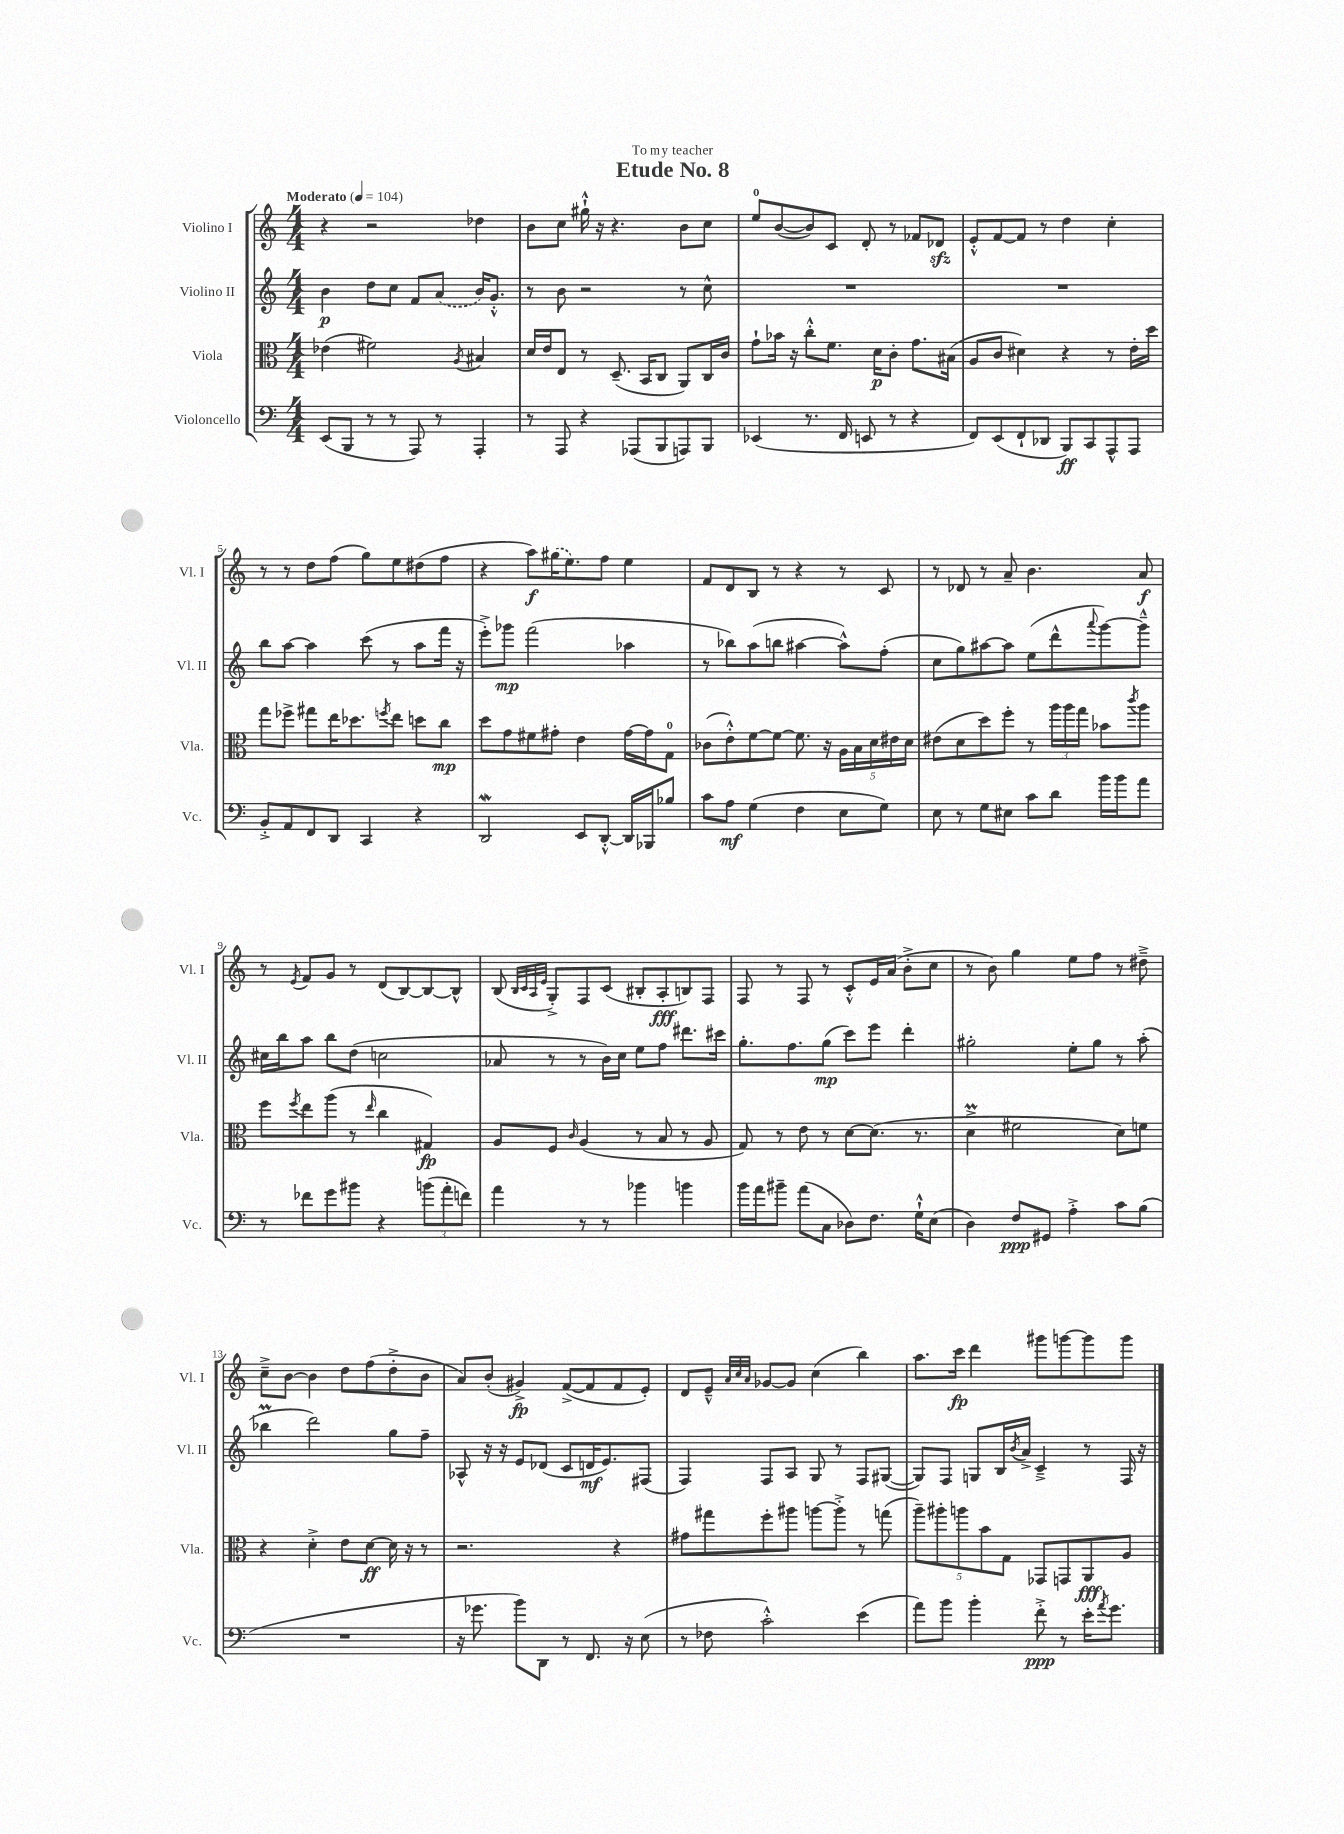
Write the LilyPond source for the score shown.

\header { title = "Etude No. 8" dedication = "To my teacher" }
<<
\new StaffGroup <<
\new Staff = "s0" \with { instrumentName = "Violino I" shortInstrumentName = "Vl. I" } {
    \clef treble \key c \major \numericTimeSignature \time 4/4 \tempo "Moderato" 4 = 104
    r4 r2 des''4 |
    b'8 c''8 gis''16-!-^ r16 r4. b'8 c''8 |
    e''8-0 b'8~( b'8) c'8 d'8-. r8 fes'8 des'8\sfz |
    e'8-.-^ f'8~ f'8 r8 d''4 c''4-. |
    r8 r8 d''8 f''8( g''8) e''8 dis''8( f''8 |
    r4 a''8\f) \once \slurDashed gis''16( e''8.) f''8 e''4 |
    f'8 d'8 b8 r8 r4 r8 c'8 |
    r8 des'8 r8 a'8-- b'4. a'8\f |
    r8 \acciaccatura { e'8 } f'8 g'8 r8 d'8( b8~) b8~ b8-^ |
    b8( \grace { b32 c'32 a32 e'32 } g8-.->) f8 c'8( bis8-. a8-.\fff b8) f8 |
    f8 r8 f8 r8 c'8-.-^ e'16 a'16( b'8-.-> c''8 |
    r8 b'8) g''4 e''8 f''8 r8 dis''8---> |
    c''8---> b'8~ b'4 d''8 f''8( d''8-.-> b'8 |
    a'8) b'8-.( gis'4->\fp) f'8~->( f'8 f'8 e'8-.) |
    d'8 e'8---^ \grace { a'32 c''32 a'32 } ges'8~ ges'8 c''4( b''4) |
    a''8. c'''16\fp d'''4 gis'''8 g'''8~ g'''8 g'''8 \bar "|." |
}
\new Staff = "s1" \with { instrumentName = "Violino II" shortInstrumentName = "Vl. II" } {
    \clef treble \key c \major \numericTimeSignature \time 4/4
    b'4\p d''8 c''8 f'8 \once \slurDashed a'8( b'16) g'8.-.-^ |
    r8 b'8 r2 r8 c''8-^ |
    R1 |
    R1 |
    b''8 a''8~ a''4 c'''8( r8 a''8 f'''16 r16 |
    e'''8-.->) ges'''8\mp f'''2( aes''4 |
    r8 bes''8) a''8( b''8 ais''4~ ais''8-^) f''8-.( |
    c''8 g''8) ais''8~ ais''8 e''8( d'''8-^ \appoggiatura { a'''8 } g'''8~) g'''8---^ |
    cis''16 b''16 a''8 b''8 d''8( c''2 |
    aes'8 r8 r8 b'16) c''16 e''8 f''8 dis'''8. cis'''16 |
    g''8.-. f''8. g''8\mp( c'''8) e'''8 d'''4-. |
    gis''2-. e''8-. gis''8 r8 a''8-.( |
    bes''4\prall d'''2) g''8 f''8-- |
    aes8-^ r16 r16 e'8 des'8( c'8 d'16\mf e'8.) fis8( |
    f4) f8 a8 g8 r8 f8 gis8~( |
    gis8) f8 g8 b16 \acciaccatura { b'8 } a'16-> c'4---> r8 f16 r16 \bar "|." |
}
\new Staff = "s2" \with { instrumentName = "Viola" shortInstrumentName = "Vla." } {
    \clef alto \key c \major \numericTimeSignature \time 4/4
    ees'4( fis'2) \acciaccatura { a8 } bis4 |
    d'16 e'16 e8 r8 d8.--( b,16 c8 a,8) c16 c'16 |
    g'8-! bes'16 r16 c''8-.-^ f'8. d'16\p c'8-. g'8. bis16( |
    a8 c'8 dis'4) r4 r8 e'16-. d''16 |
    g''8 fes''8-> gis''8 e''16 des''8. \acciaccatura { f''8 } e''8 d''8 c''8\mp |
    d''8 g'8 fis'8 gis'8-. e'4 gis'16~ gis'16 g8-0 |
    ces'8( e'8-.-^) f'8~ f'8~ f'8. r16 \tuplet 5/4 { a16 b16 d'16 eis'16 d'16 } |
    eis'8( d'8 d''8) f''8-. r8 \tuplet 3/2 { a''16 a''16 g''16 } bes'8 \acciaccatura { c'''8 } a''8 |
    f''8 \acciaccatura { f''8 } e''8 a''8( r8 \grace { e''16 } c''4 gis4\fp) |
    a8 f8 \grace { c'16 } a4( r8 b8 r8 a8 |
    g8) r8 e'8 r8 d'8~ d'8.( r8. |
    d'4->\prall fis'2 d'8) f'8 |
    r4 d'4-.-> e'8 d'8~\ff d'16 r16 r8 |
    r2. r4 |
    gis'8 gis''8 f''8-. ais''8 a''8~ a''8-.-> r8 g''8( |
    \tuplet 5/4 { a''8--) ais''8-. a''8 b'8 g8 } ges,8 g,8 a,8\fff a8 \bar "|." |
}
\new Staff = "s3" \with { instrumentName = "Violoncello" shortInstrumentName = "Vc." } {
    \clef bass \key c \major \numericTimeSignature \time 4/4
    e,8( b,,8 r8 r8 a,,8) r8 a,,4-. |
    r8 a,,8 r4 aes,,8( b,,8 a,,8) b,,8 |
    ees,4( r8. f,16 e,8 r8 r4 |
    f,8) e,8( f,8-! des,8 b,,8\ff) c,8 a,,8-^ a,,8 |
    b,8-.-> a,8 f,8 d,8 c,4 r4 |
    d,2\mordent e,8 d,8~-.-^ d,16 bes,,16 bes8 |
    c'8 a8\mf g4( f4 e8 g8) |
    e8 r8 g8 eis8 c'8 d'8 b'16 b'16 a'8 |
    r8 fes'8 g'8 bis'8 r4 \tuplet 3/2 { b'8( a'8-. f'8) } |
    a'4 r8 r8 bes'4 b'4 |
    b'16 a'16 bis'8-- a'8( c8 des8) f8. g16-!-^ e8( |
    d4) f8\ppp gis,8 a4-.-> c'8 b8( |
    R1 |
    r16 ges'8. b'8) d,8 r8 f,8. r16 e8( |
    r8 fes8 c'2-.-^) e'4( |
    a'8) b'8 b'4-. f'8-.->\ppp r8 e'16-. \acciaccatura { a'8 } g'8. \bar "|." |
}
>>
>>
